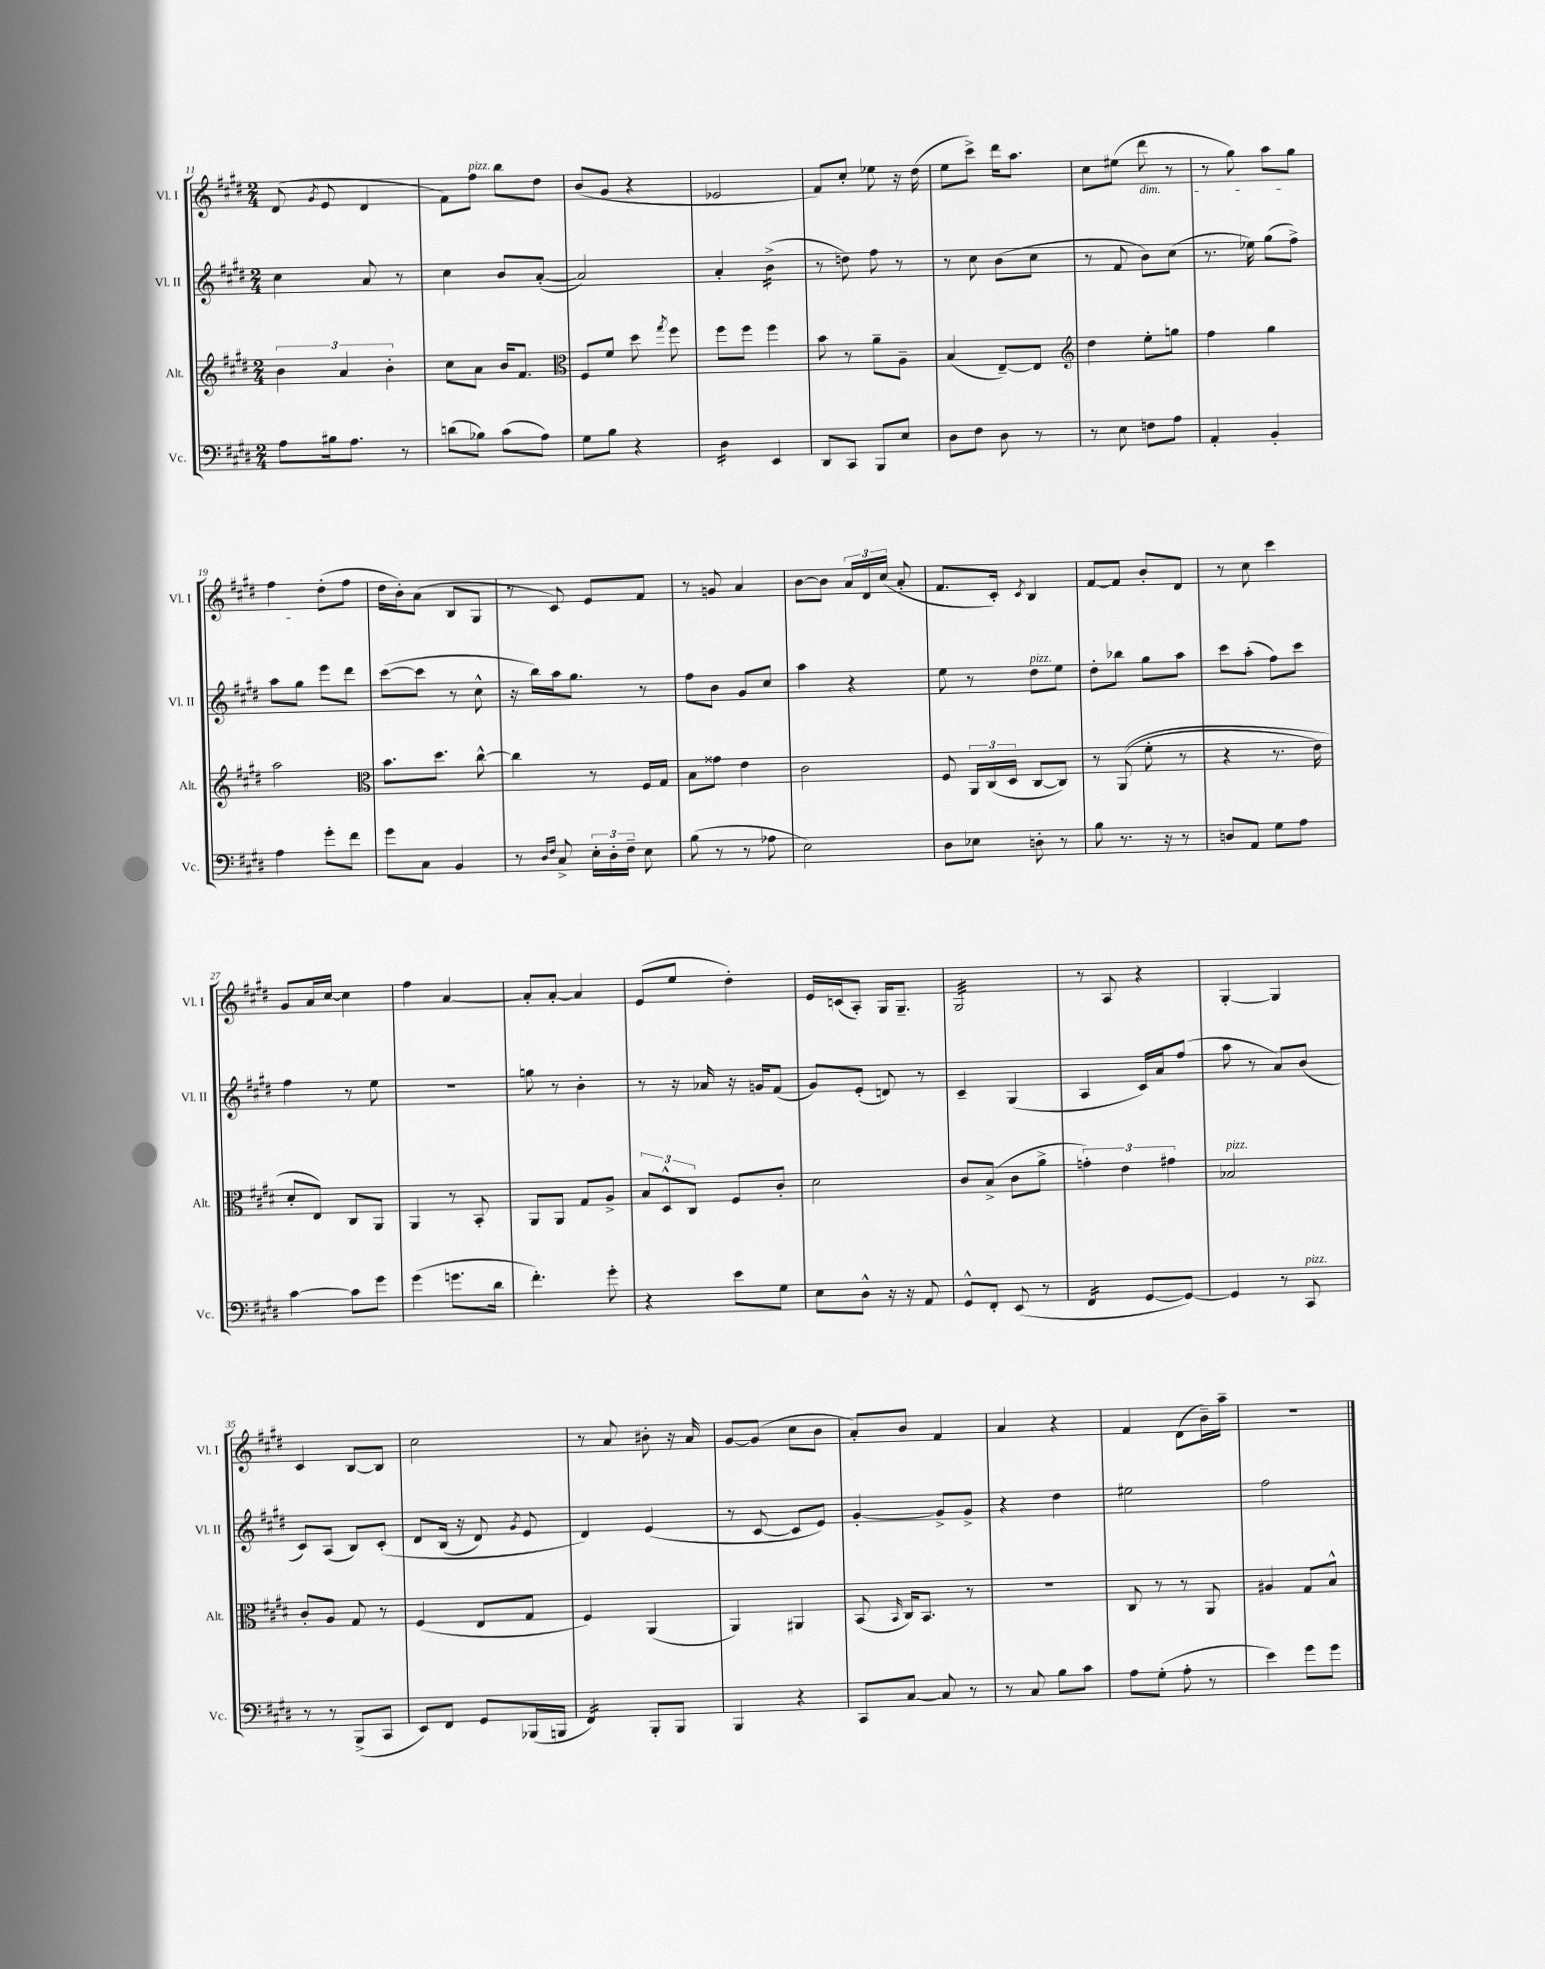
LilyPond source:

<<
\new StaffGroup <<
\new Staff = "s0" \with { instrumentName = "Vl. I" shortInstrumentName = "Vl. I" } {
    \clef treble \key e \major \numericTimeSignature \time 2/4
    \autoBeamOff dis'8( \acciaccatura { gis'8 } e'8 dis'4 |
    fis'8[) fis''8]^\markup { \italic "pizz." } b''8[ dis''8] |
    b'8[( gis'8] r4 |
    ees'2 |
    fis'8[) cis''8]-. ees''8 r16 dis''16( |
    e''8[ cis'''8]->) dis'''16[ a''8.] |
    cis''8[ eis''8]( dis'''8\dim r8 |
    r8 gis''8) a''8[ gis''8] |
    fis''4\! dis''8[-.( fis''8] |
    dis''16[ b'16-.) a'8]( b8[ gis8] |
    r8 cis'8) e'8[ fis'8] |
    r8 g'8 a'4 |
    b'8[~ b'8] \tuplet 3/2 { a'16[ dis'16 cis''16]( } a'8-. |
    fis'8.[ cis'16]-.) \acciaccatura { cis'8 } b4 |
    fis'8[~ fis'8] b'8[-. dis'8] |
    r8 cis''8 cis'''4 |
    gis'8[ a'16 cis''16]~ cis''4 |
    fis''4 a'4~ |
    a'8[-. a'8]~-. a'4 |
    e'8[( e''8] dis''4-.) |
    e'16[ c'16( a8]-.) gis16[ gis8.]-- |
    gis2:32 |
    r8 a8 r4 |
    gis4~-. gis4 |
    cis'4 b8[~ b8] |
    cis''2 |
    r8 a'8 bis'8-. r16 a'16 |
    gis'8[~ gis'8]( cis''8[ b'8] |
    a'8[-.) b'8] fis'4 |
    a'4 r4 |
    fis'4 dis'8[( b'16--) a''16]-- |
    r2 \bar "|." |
}
\new Staff = "s1" \with { instrumentName = "Vl. II" shortInstrumentName = "Vl. II" } {
    \clef treble \key e \major \numericTimeSignature \time 2/4
    \autoBeamOff cis''4 a'8 r8 |
    cis''4 b'8[ a'8]~-.( |
    a'2) |
    a'4-. b'4:16->( |
    r8 d''8) fis''8 r8 |
    r8 cis''8 b'8[( cis''8] |
    r8 fis'8 b'8[) cis''8]( |
    r8. ees''16) gis''8[( fis''8]->) |
    a''8[ gis''8] e'''8[ dis'''8] |
    cis'''8[~( cis'''8] r8 cis''8-^ |
    r16 b''16[) a''16 gis''8.] r8 |
    fis''8[ b'8] gis'8[ cis''8] |
    a''4 r4 |
    e''8 r8 dis''8[^\markup { \italic "pizz." } e''8] |
    dis''8[-. bes''8] gis''8[ a''8] |
    cis'''8[ a''8]-.( fis''8[) cis'''8] |
    fis''4 r8 e''8 |
    r2 |
    g''8 r8 b'4-. |
    r8 r16 aes'16 r16 g'16[ fis'8]( |
    gis'8[) e'8]-.( d'8) r8 |
    cis'4-- gis4( |
    a4 cis'16[) a'16 fis''8]( |
    a''8 r8 a'8[) b'8]( |
    cis'8[) a8]( b8[) cis'8]-.\( |
    dis'8[ b16]( r16 dis'8) \acciaccatura { gis'8 } e'8 |
    dis'4\) e'4( |
    r8 cis'8~ cis'8[ e'8]) |
    gis'4~-. gis'8[-> gis'8]-> |
    r4 dis''4 |
    eis''2 |
    fis''2 \bar "|." |
}
\new Staff = "s2" \with { instrumentName = "Alt." shortInstrumentName = "Alt." } {
    \clef treble \key e \major \numericTimeSignature \time 2/4
    \autoBeamOff \tuplet 3/2 { b'4 a'4 b'4-. } |
    cis''8[ a'8] b'16[ fis'8.] |
    \clef alto fis8[ fis'8] dis''8 \acciaccatura { gis''8 } fis''8 |
    fis''8[ fis''8] fis''4 |
    b'8 r8 a'8[-- a8]-- |
    b4( e8[~--) e8] |
    \clef treble dis''4 e''8[-. g''8] |
    fis''4 gis''4 |
    a''2 |
    \clef alto b'8.[ dis''8.] cis''8~-^ |
    cis''4 r8 fis16[ gis16] |
    b8[ gisis'8] e'4 |
    cis'2 |
    fis8 \tuplet 3/2 { a,16[ cis16( dis16] } cis8[~ cis8]) |
    r8 a,8(\( fis'8-. r8 |
    r4 r8. e'16) |
    dis'8[-. e8]\) cis8[ a,8] |
    a,4 r8 b,8-. |
    a,8[ a,8] gis8[ a8]-> |
    \tuplet 3/2 { b8[ dis8-^ cis8] } fis8[ cis'8]-. |
    dis'2 |
    cis'8[ b8]->( cis'8[ a'8]-> |
    \tuplet 3/2 { g'4-.) e'4 gis'4 } |
    bes2^\markup { \italic "pizz." } |
    cis'8[-. a8] gis8 r8 |
    fis4( e8[ gis8] |
    fis4) a,4( |
    a,4) ais,4 |
    b,8( \grace { b,16 } cis16[) b,8.] r8 |
    R2 |
    cis8 r8 r8 a,8 |
    ais4 gis8[ b8]-^ \bar "|." |
}
\new Staff = "s3" \with { instrumentName = "Vc." shortInstrumentName = "Vc." } {
    \clef bass \key e \major \numericTimeSignature \time 2/4
    \autoBeamOff a8[ bis16 a8.] r8 |
    d'8[( bes8]) cis'8[( a8]) |
    gis8[ b8] r4 |
    dis4:16 e,4 |
    dis,8[ cis,8] b,,8[ e8] |
    dis8[ fis8] dis8 r8 |
    r8 e8 f8[ a8] |
    a,4-. b,4-. |
    a4 gis'8[-. fis'8] |
    gis'8[ cis8] b,4 |
    r8 \grace { dis16[ fis16] } cis8-> \tuplet 3/2 { e16[-. dis16-. fis16]-- } e8 |
    b8( r8 r8 aes8 |
    e2) |
    dis8[ ees8] d8-. r8 |
    b8 r8. r16 r8 |
    d8[ a,8] gis8[ a8] |
    cis'4~ cis'8[ gis'8] |
    gis'4( g'8.[ dis'16] |
    fis'4.-.) gis'8-. |
    r4 e'8[ gis8] |
    e8[ dis8]-^ r16 r16 a,8 |
    gis,8[-^ fis,8]-. e,8( r8 |
    fis,4:16 gis,8[~ gis,8]~) |
    gis,4 r8 cis,8^\markup { \italic "pizz." } |
    r8 r8 b,,8[->( cis,8] |
    e,8[) fis,8] gis,8[ bes,,16( b,,16] |
    fis,4:16) b,,8[-. b,,8] |
    b,,4 r4 |
    cis,8[ cis8]~ cis8 r8 |
    r8 cis8 b8[ cis'8] |
    a8[ gis8]-.( a8-. r8 |
    e'4) gis'8[ gis'8] \bar "|." |
}
>>
>>
\layout { \context { \Score currentBarNumber = #11 } }
